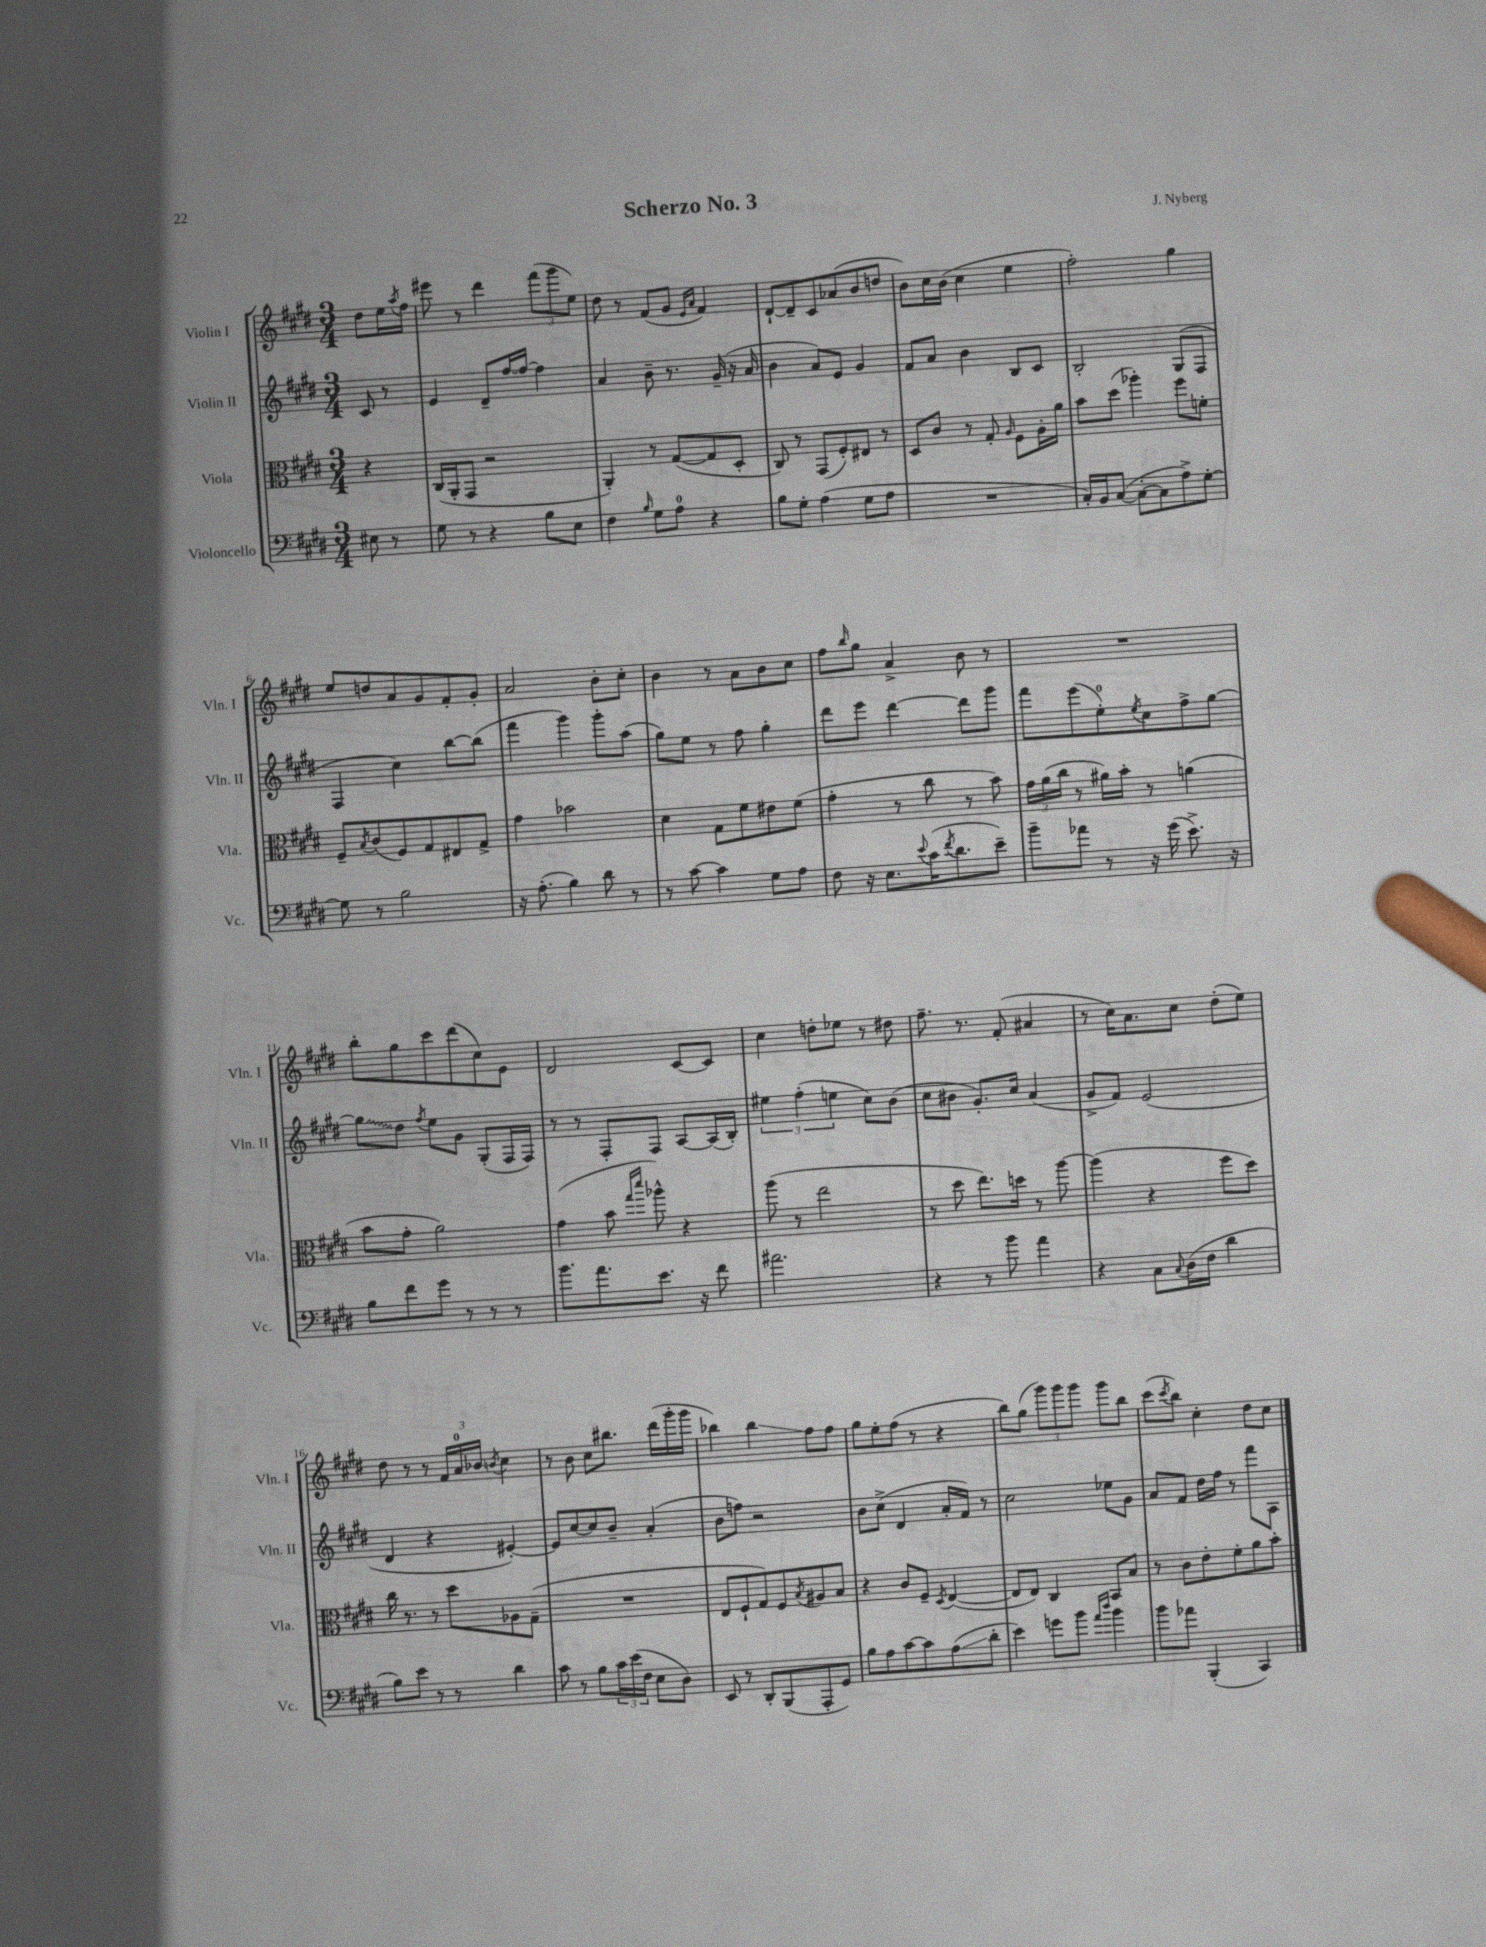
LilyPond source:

\header { title = "Scherzo No. 3" composer = "J. Nyberg" }
<<
\new StaffGroup <<
\new Staff = "s0" \with { instrumentName = "Violin I" shortInstrumentName = "Vln. I" } {
    \clef treble \key e \major \numericTimeSignature \time 3/4 \partial 4
    dis''8 e''16 \acciaccatura { a''8 } fis''16 |
    eis'''8 r8 dis'''4 \tuplet 3/2 { fis'''8( gis'''8 e''8) } |
    dis''8 r8 fis'8( gis'8 \grace { e'16 a'16 } fis'4) |
    dis'8~-! dis'8-- cis'8 aes'8( b'8 d''8 |
    b'8) cis''16 b'16( cis''4 e''4 |
    fis''2-.) gis''4 |
    e''8 d''8 a'8 gis'8 fis'8-. gis'8-. |
    a'2 b'8-. cis''8-. |
    b'4 r8 a'8 b'8 cis''8 |
    fis''8 \grace { b''16 } gis''8 a'4-> b'8 r8 |
    R2. |
    b''8-. gis''8 cis'''8 dis'''8( cis''8) e'8 |
    dis'2 cis'8~ cis'8 |
    cis''4 d''8-. ees''8 r8 dis''8 |
    fis''8.-- r8. fis'8-.( ais'4 |
    r8 cis''16) a'8. cis''8 dis''8-.( e''8) |
    dis''8 r8 r8 \tuplet 3/2 { fis'16 a'16-0 bes'16 } \acciaccatura { b'8 } cis''4 |
    r8 b'8 cis''8 bis''8. dis'''16( gis'''16-. gis'''16 |
    bes''4) bes''4\glissando fis''8 fis''8 |
    gis''8 e''8-. fis''8( r8 r4 |
    b''8) gis''8( \tuplet 3/2 { gis'''8) gis'''8 gis'''8 } gis'''8 b''8 |
    cis'''8( \acciaccatura { cis'''8 } b''8) cis''4-. dis''8 cis''8 \bar "|." |
}
\new Staff = "s1" \with { instrumentName = "Violin II" shortInstrumentName = "Vln. II" } {
    \clef treble \key e \major \numericTimeSignature \time 3/4 \partial 4
    cis'8 r8 |
    e'4 dis'8-- fis''16~ fis''16~ fis''4 |
    a'4 b'8-- r8. gis'16--( r16 a'16 |
    b'4 a'8) e'8 gis'4 |
    fis'8 a'8 b'4 b8 cis'8 |
    b2-. gis8( fis8 |
    fis4 cis''4) b''8~ b''8( |
    fis'''4 gis'''4) gis'''8-. a''8( |
    gis''8) e''8 r8 fis''8 gis''4-. |
    dis'''8 e'''8 dis'''4~ dis'''8 gis'''8 |
    fis'''8 e'''8( e''8-0-.) \acciaccatura { e''8 } cis''8 fis''8-> gis''8~ |
    \once \override Glissando.style = #'zigzag gis''8\glissando dis''8 \acciaccatura { fis''8 } e''8 gis'8 gis8-.( fis16 fis16) |
    r8 r8 fis8-. fis8 a8~ a16( b16-.) |
    \tuplet 3/2 { eis''4 fis''4-.( e''4 } cis''8) b'8( |
    cis''8 bis'8 gis'8.-.) cis''16 a'4( |
    gis'8-> fis'8) e'2( |
    dis'4 r4 eis'4~-.) |
    eis'8 cis''8~ cis''8 b'8-- a'4-.( |
    b'8 f''8) r2 |
    b'8 cis''8->( dis'4 a'16-. fis'16) r8 |
    cis''2 ees''8 gis'8 |
    a'8 fis'8 dis''16 fis''16 r8 fis'''8 a8 \bar "|." |
}
\new Staff = "s2" \with { instrumentName = "Viola" shortInstrumentName = "Vla." } {
    \clef alto \key e \major \numericTimeSignature \time 3/4 \partial 4
    r4 |
    cis16( a,16-. gis,8 r2 |
    a,4-.) r8 gis8~( gis8 dis8-. |
    cis8) r8 gis,8( fis8-.) eis8 r8 |
    dis8 cis'8 r8 gis8-. \grace { a16 } fis8 a16-. a'16 |
    b'8 dis''8( aes''4-.) fis''8 f'8-. |
    fis8-- \acciaccatura { b8 } cis'8( fis8) gis8 eis8 gis8-> |
    gis'4 bes'2 |
    dis'4 gis8 fis'8 eis'8 fis'8( |
    gis'4-. r8 cis''8 r8 b'8) |
    \tuplet 3/2 { gis'16 a'16( cis''16 } r8 ais'16) b'16-. r8 a'4( |
    b'8 gis'8-. a'2) |
    gis'4( b'8 \grace { gis''16 dis'''16 } aes''8-^) r4 |
    a''8( r8 e''2 |
    r8 dis''8 e''8.) d''16 r8 a''8~ |
    a''4( r4 fis''8 dis''8) |
    cis''16 r8. r8 dis''8 aes8 gis8--( |
    R2. |
    e8 fis8-! gis8) fis8 \acciaccatura { b8 } ais8 b8 |
    r4 cis'8 fis8-- \acciaccatura { dis8 } e4~( |
    e8 e8) cis4 b,8 b8 |
    r8 cis'8 e'8-. fis'8-. a'8 b'8-. \bar "|." |
}
\new Staff = "s3" \with { instrumentName = "Violoncello" shortInstrumentName = "Vc." } {
    \clef bass \key e \major \numericTimeSignature \time 3/4 \partial 4
    eis8 r8 |
    gis8 r8 r4 b8 e8 |
    fis4 \grace { b16 } gis8 a8-0 r4 |
    b8 gis8-. a4( gis8 a8 |
    R2. |
    cis16-.) b,16 cis8~( cis8~-. cis8 a8->) gis8~-. |
    gis8 r8 b2 |
    r16 a8.-.( b4) dis'8 r8 |
    r8 cis'8~ cis'4 gis8 a8 |
    fis8 r16 e8. \appoggiatura { e'8 } cis'16( \acciaccatura { fis'8 } dis'8. e'8--) |
    b'8-- aes'8 r8 r16 gis'16( e'8.->) r16 |
    b8 fis'8 gis'8 r8 r8 r8 |
    b'8. a'8. e'8. r16 fis'8 |
    ais'2. |
    r4 r8 b'8 a'4 |
    r4 cis8 \appoggiatura { cis8 } dis16( fis16 dis'4 |
    b8) e'8 r8 r8 dis'4 |
    cis'8 r8 b8 \tuplet 3/2 { cis'16 e'16( fis16 } e8 dis8) |
    e,8 r8 dis,8-. b,,8( a,,8-. gis,8) |
    b8 a8 cis'8~ cis'8 a8\glissando( dis'8-. |
    e'4) g'8 b'8 \grace { a'16 dis''16 } b'4 |
    b'8 aes'8 b,,4-.( cis,4) \bar "|." |
}
>>
>>
